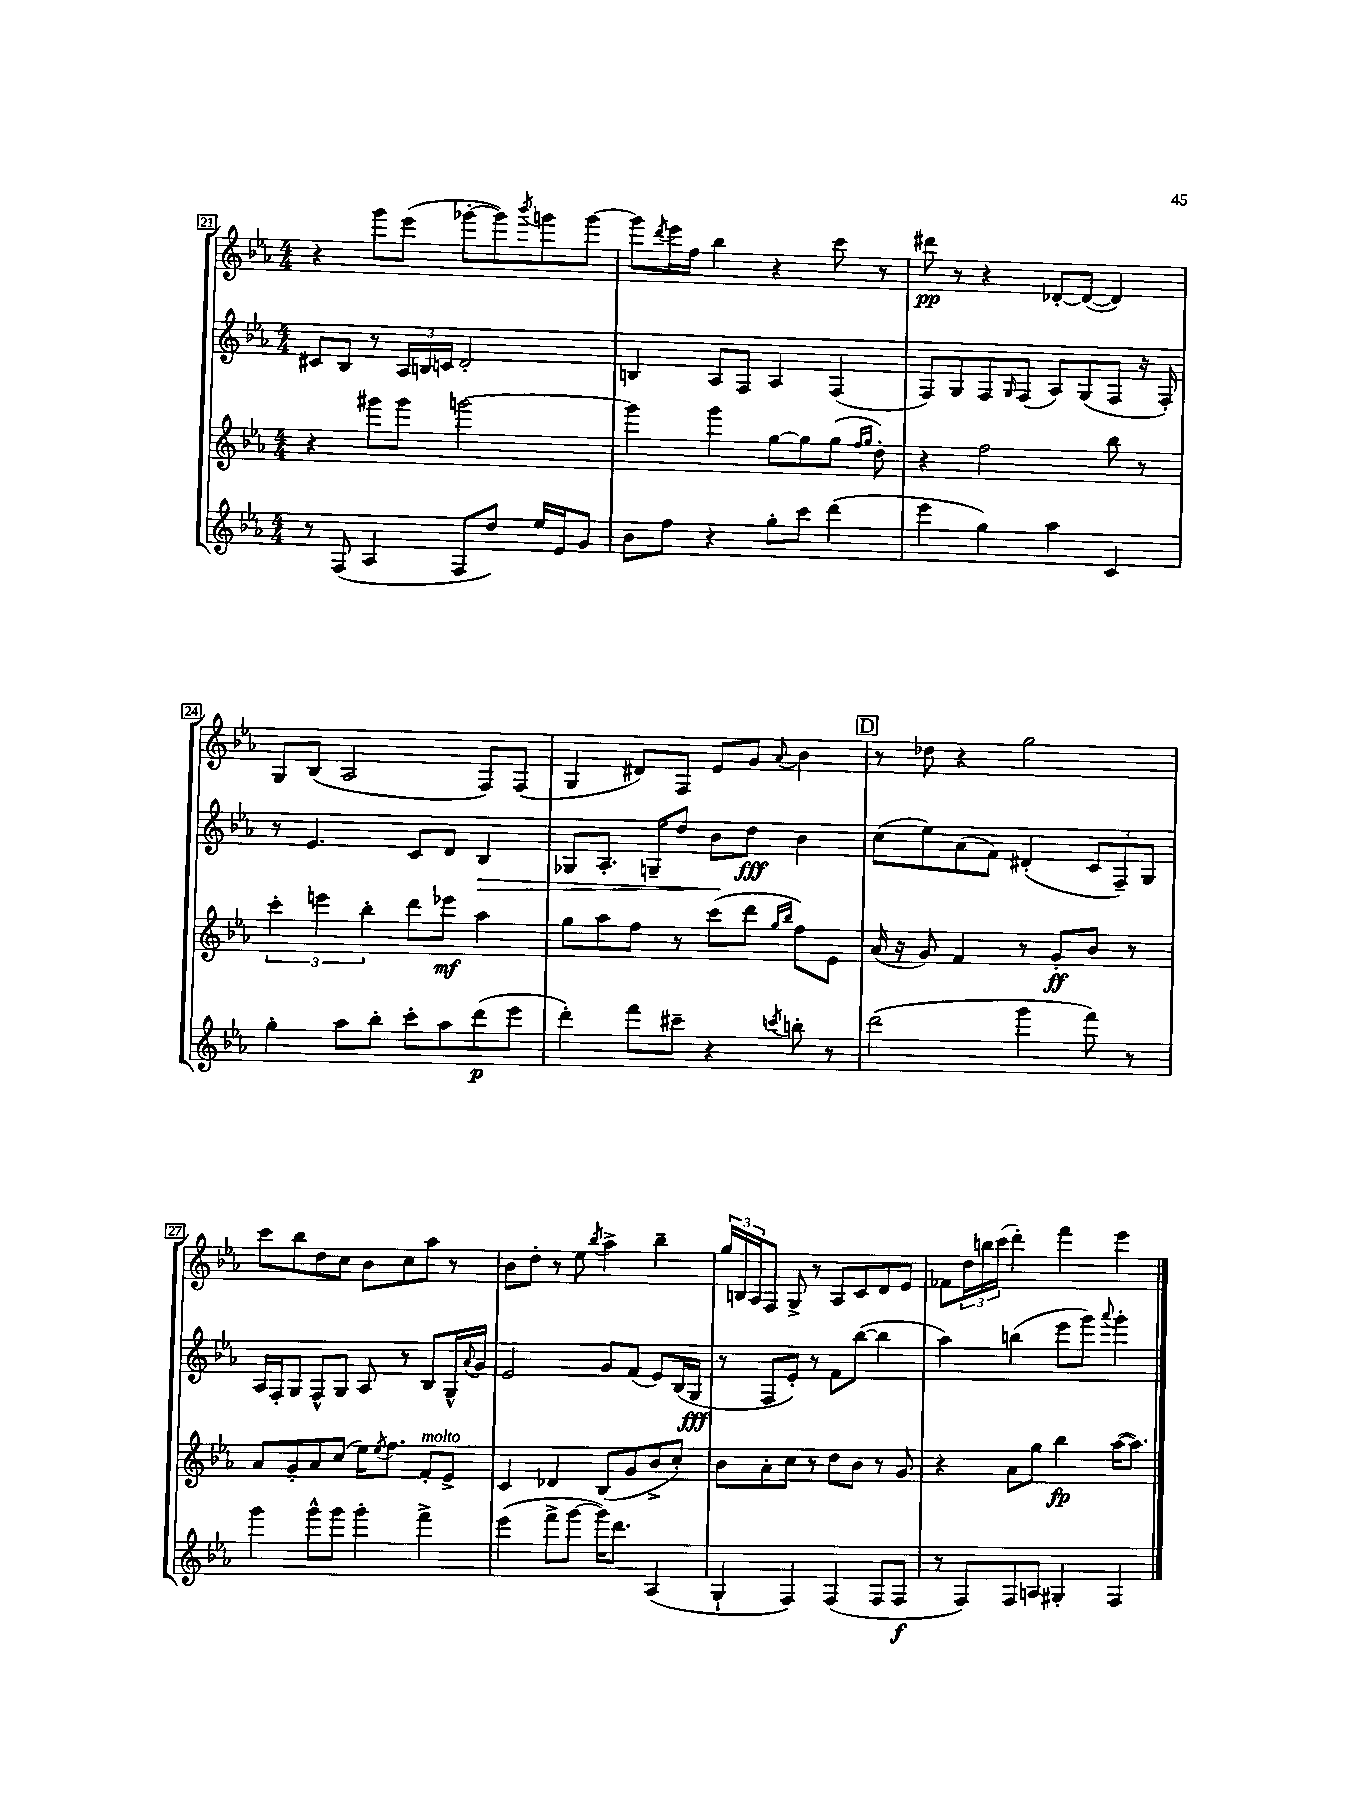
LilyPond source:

<<
\new StaffGroup <<
\new Staff = "s0" {
    \clef treble \key ees \major \numericTimeSignature \time 4/4
    r4 g'''8 ees'''8( ges'''8~-. ges'''8) \acciaccatura { bes'''8 } g'''8 g'''8~ |
    g'''8 \acciaccatura { d'''8 } ees'''16 f''16 bes''4 r4 c'''8 r8 |
    dis'''8\pp r8 r4 des'8~-. des'8~( des'4) |
    g8 bes8( aes2 f8) f8( |
    g4 dis'8) f8 ees'8 g'8 \appoggiatura { aes'8 } bes'4 |
    \mark \markup { \box "D" } r8 des''8 r4 g''2 |
    c'''8 bes''8 d''8 c''8 bes'8 c''8 aes''8 r8 |
    bes'8 d''8-. r8 ees''8 \acciaccatura { bes''8 } aes''4-> bes''4-- |
    \tuplet 3/2 { g''16 b16 aes16 } f8 g8-> r8 aes8 c'8 d'8 ees'8 |
    fes'8 \tuplet 3/2 { d''16 b''16 c'''16( } d'''4-.) f'''4 ees'''4 \bar "|." |
}
\new Staff = "s1" {
    \clef treble \key ees \major \numericTimeSignature \time 4/4
    cis'8 bes8 r8 \tuplet 3/2 { aes16 b16 c'16 } d'2-. |
    b4 aes8 f8 aes4 f4( |
    f8) g8 f8 \grace { g16 } f8( aes8) g8( f8 r16 f16-.) |
    r8 ees'4. c'8 d'8 bes4\> |
    ges8 aes8.-. g16-- d''8 bes'8\! d''8\fff bes'4 |
    \mark \markup { \box "D" } c''8( ees''8) aes'8( f'8) dis'4-.( \tuplet 3/2 { c'8 f8--) g8 } |
    aes16 f16-. g8 f8-^ g8 aes8 r8 bes8 g16-^ \appoggiatura { aes'8 } g'16 |
    ees'2 g'8 f'8( ees'8) bes16( g16\fff |
    r8 f8 ees'8-.) r8 f'8 bes''8~( bes''4 |
    aes''4) b''4( ees'''8 g'''8) \appoggiatura { aes'''8 } g'''4-. \bar "|." |
}
\new Staff = "s2" {
    \clef treble \key ees \major \numericTimeSignature \time 4/4
    r4 gis'''8 gis'''8 g'''2~ |
    g'''4 g'''4 g''8~ g''8 g''8( \grace { f''16 g''16 } d''8-.) |
    r4 f''2 bes''8 r8 |
    \tuplet 3/2 { c'''4-. e'''4 bes''4-. } d'''8 ees'''8\mf aes''4 |
    g''8 aes''8 f''8 r8 c'''8( d'''8 \grace { g''16 bes''16 } f''8) ees'8 |
    \mark \markup { \box "D" } aes'16( r16 g'8) f'4 r8 g'8-.\ff bes'8 r8 |
    aes'8 g'8-. aes'8 c''8( ees''16) \acciaccatura { ees''8 } f''8. f'8-.^\markup { \italic "molto" } ees'8-> |
    c'4 des'4 bes8( g'8 bes'8-> c''8-.) |
    bes'8 aes'8-. c''8 r8 d''8 bes'8 r8 g'8 |
    r4 aes'8 g''8 bes''4\fp aes''16~( aes''8.) \bar "|." |
}
\new Staff = "s3" {
    \clef treble \key ees \major \numericTimeSignature \time 4/4
    r8 f8( aes4 f8 d''8) ees''16 ees'16 g'8 |
    bes'8 f''8 r4 g''8-. c'''8 d'''4( |
    ees'''4 g''4) aes''4 c'4 |
    g''4-. aes''8 bes''8-. c'''8-. aes''8 d'''8\p( ees'''8 |
    d'''4-.) f'''8 cis'''8-- r4 \acciaccatura { c'''8 } b''8-. r8 |
    \mark \markup { \box "D" } d'''2( g'''4 f'''8) r8 |
    g'''4 g'''8-^ g'''8 g'''4-. f'''4-> |
    ees'''4( f'''8-> g'''8~ g'''16) d'''8. aes4( |
    g4-! f4) f4( f8 f8\f |
    r8 f8) f8 a8 gis4-. f4 \bar "|." |
}
>>
>>
\layout { \context { \Score currentBarNumber = #21 \override BarNumber.stencil = #(make-stencil-boxer 0.1 0.3 ly:text-interface::print) } }
